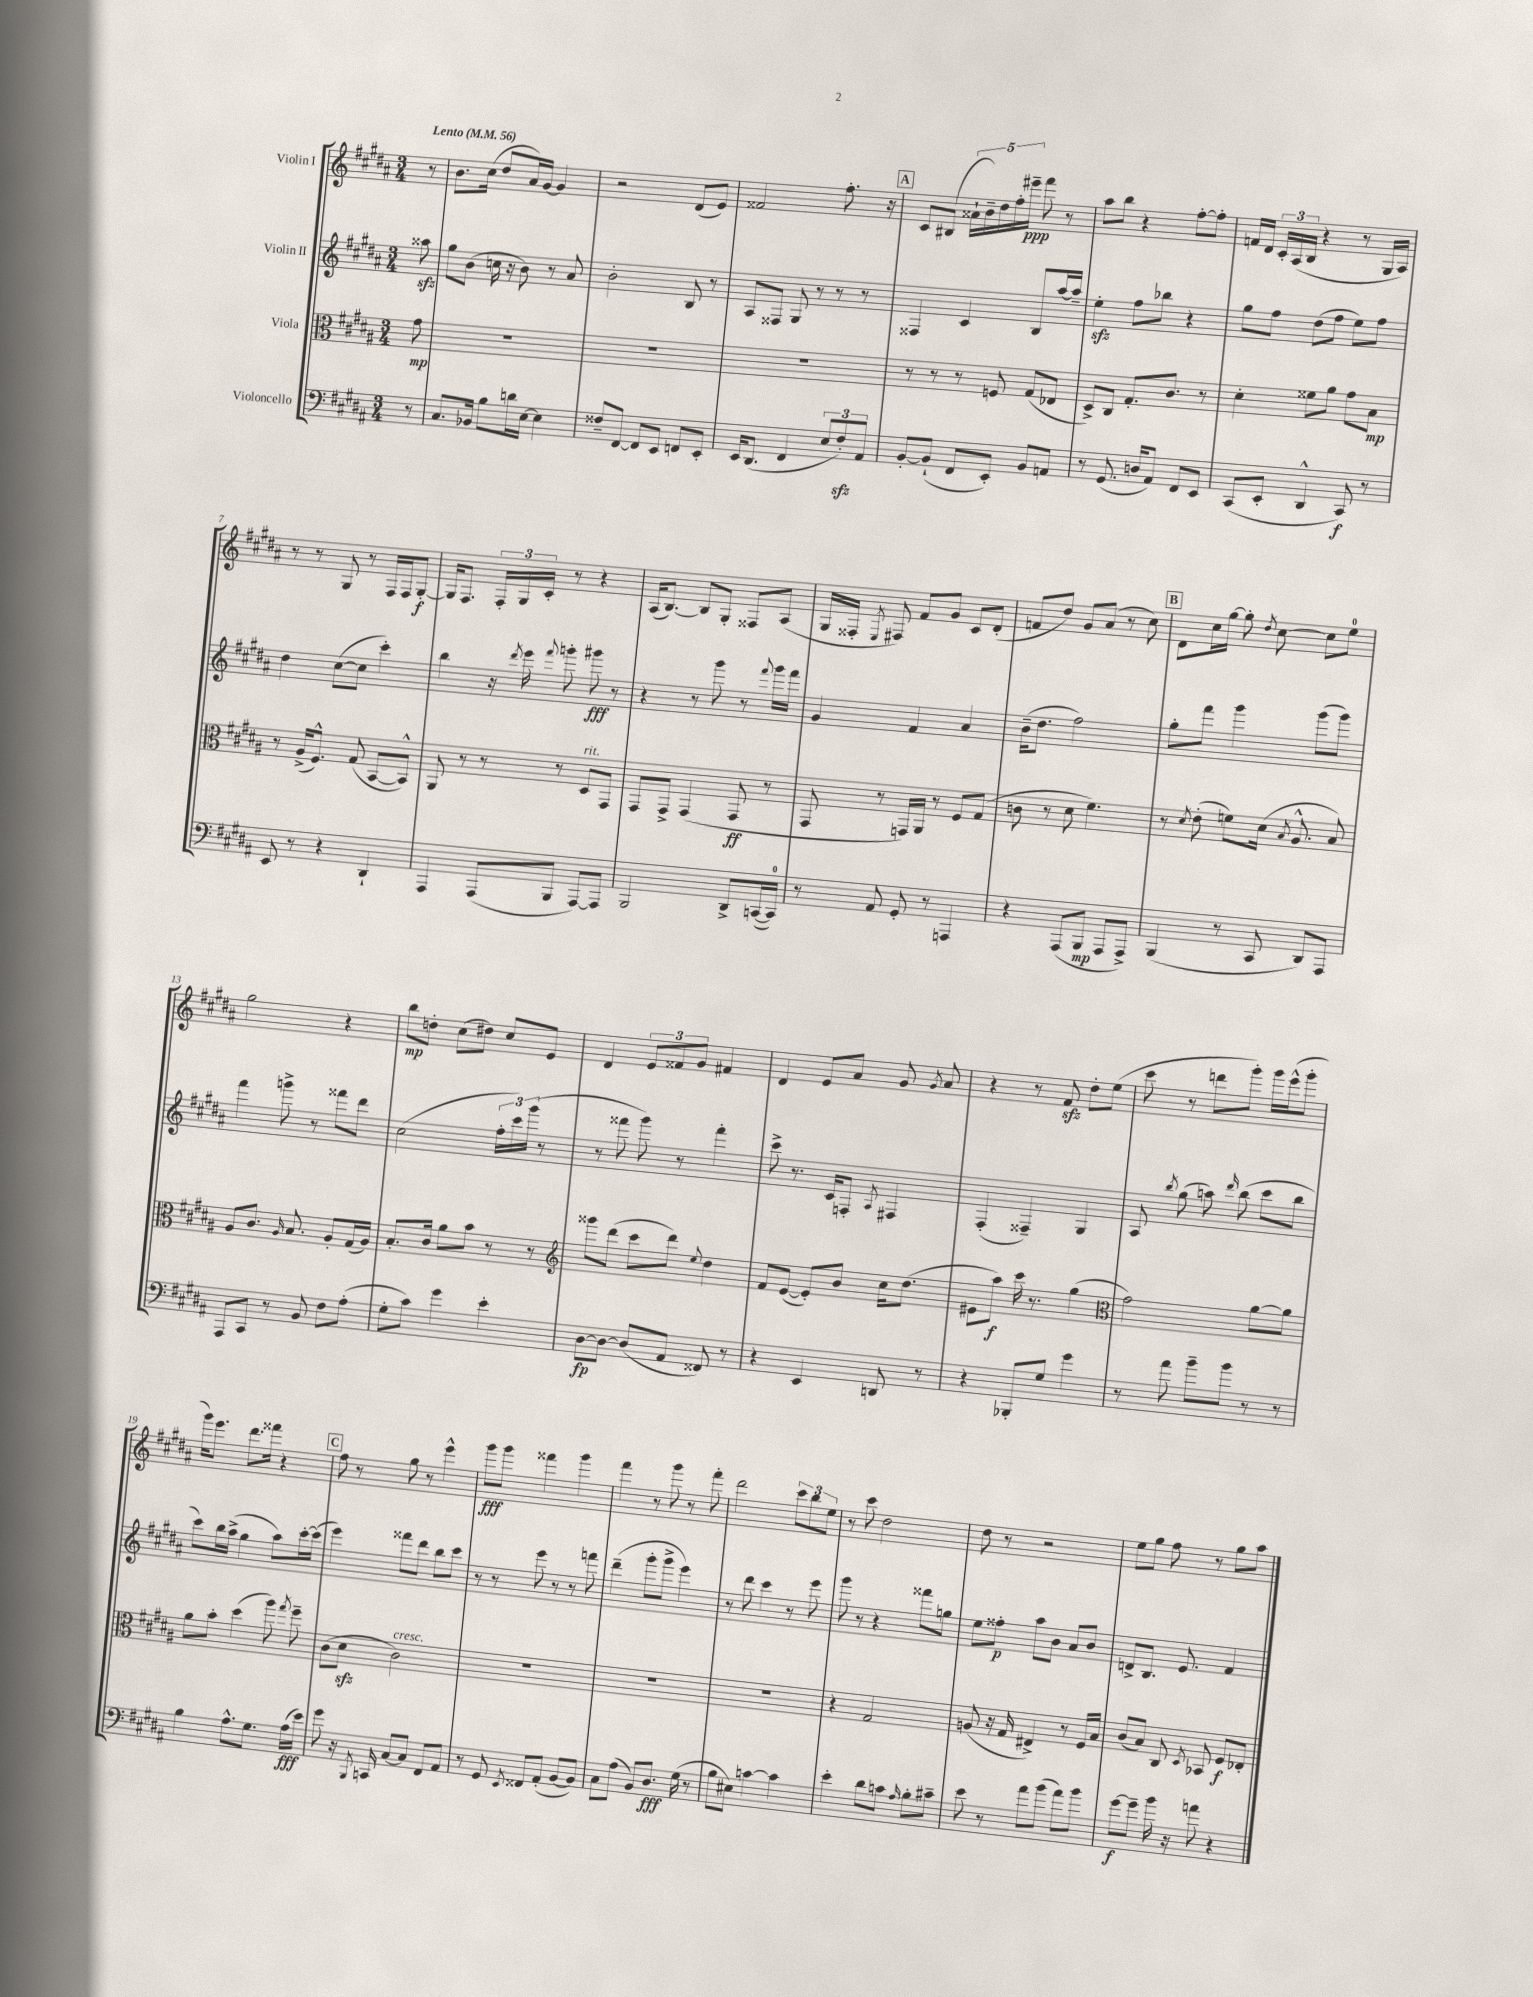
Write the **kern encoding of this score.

**kern	**kern	**kern	**kern
*staff4	*staff3	*staff2	*staff1
*clefF4	*clefC3	*clefG2	*clefG2
*k[f#c#g#d#a#]	*k[f#c#g#d#a#]	*k[f#c#g#d#a#]	*k[f#c#g#d#a#]
*M3/4	*M3/4	*M3/4	*M3/4
*MM56	*MM56	*MM56	*MM56
8r	8g#	8aa##	8r
=	=	=	=
8.C#	2.r	8gg#	8.b
.	.	(8b	.
16BB-	.	.	(16cc#
8B	.	16cc	8dd#
.	.	16r	.
16d	.	8b)	16a#)
[16E	.	.	[16g#
4E]	.	8r	4g#]
.	.	8a#	.
=	=	=	=
8F##~	2.r	2b'	2r
[8FF#	.	.	.
8FF#]	.	.	.
8EE	.	.	.
8FF	.	8B	(8d#
8EE'	.	8r	8e)
=	=	=	=
16EE	2.r	8A#	2f##
(8.DD#	.	.	.
.	.	8F##	.
4FF#	.	8G#	.
.	.	8r	.
12E	.	8r	8.ff#'
12F#')	.	.	.
.	.	8r	.
12AA#	.	.	.
.	.	.	16r
=	=	=	=
[8BB'	8r	4F##	8c#
(8BB`]	8r	.	(8B#
8FF#	8r	4c#	20a##`
.	.	.	20b~)
.	.	.	20dd#
8EE')	8F	.	.
.	.	.	20ff#'
.	.	.	20eee#~
8BB	(8G#	8B	8fff#
8AA	8E-	[16aa#	8r
.	.	16aa#~]	.
=	=	=	=
8r	8D#^)	4ee'	8aa#
(8.GG#	8C#	.	8bb
.	8.G#'	8ff#	4r
16D	.	.	.
8AA#)	.	8bb-	.
.	8.c#	.	.
8FF#	.	4r	[8ff#'
8EE	8r	.	8ff#']
=	=	=	=
(8CC#	4d#'	8gg#	16f
.	.	.	16d#
8EE'	.	8ff#	24c#'
.	.	.	(24A#
.	.	.	24B
4DD#^^	8f##	(8dd#	4r
.	8a#	8ff#	.
8CC#)	8g#	8ee)	8r
8r	8B	8ff#	16G#
.	.	.	16A#)
=	=	=	=
8EE	8r	4dd#	8r
8r	(16A#^	.	8r
.	8.F#^^)	.	.
4r	.	([8cc#	8G#
.	(8G#	8cc#]	8r
4DD#`	[8BB	4ccc#')	16F#
.	.	.	16F#
.	8BB^^])	.	[8G#'
=	=	=	=
4AAA#	8AA#	4bb	16G#]
.	.	.	8.F#
.	8r	.	.
(8AAA#	8r	16r	24F#'
.	.	.	24G#
.	.	8qddd#	.
.	.	16eee	.
.	.	.	24c#'
.	.	8qqfff#	.
8BBB	8r	8ggg'	8r
[8AAA#)	8D#	8ggg#	4r
8AAA#]	8GG#	8r	.
=	=	=	=
2BBB	8GG#	4r	(16A#
.	.	.	[8.B)
.	8GG#^	.	.
.	(4GG#	8r	8B]
.	.	8ggg#	8G#'
8DD#^	8GG#	8r	8F##
.	.	8qqfff#	.
([16CC	8r	16ggg#	(8A#
16CC])	.	16fff#	.
=	=	=	=
8r	8GG#	4g#	16G#
.	.	.	16F##'
.	.	.	8qE
8AA#	8r	.	8F#)
8GG#'	16GG)	4f#	8f#
.	16AA#	.	.
8r	8r	.	8g#
4AAA	8F#	4a#	8c#
.	(8G#	.	(8d#'
=	=	=	=
4r	8c	(16b~	8f
.	.	8.dd#	.
.	8r	.	8dd#)
(8AAA#	8d#	2ff#)	8g#
8BBB	4.f#)	.	(8a#
8AAA#	.	.	8r
8AAA#^)	.	.	8cc#)
=	=	=	=
(4BBB	8r	8gg#'	8d#
.	8qd#	.	.
.	(8e'	8fff#	16cc#
.	.	.	[16gg#
8r	8f)	4ggg#	8gg#']
.	.	.	8qdd#
8CC#	(16d#	.	[8cc#
.	8qB	.	.
.	8.A#^^	.	.
8DD#)	.	(8ggg#	8cc#]
8AAA#	8B)	8ggg#)	8ee
=	=	=	=
8AAA#	8A#	4fff#	2gg#
8CC#	8.c#	.	.
8r	.	8ggg^	.
.	16qqA#	.	.
.	8.B	.	.
8BB	.	8r	.
8F#	8A#'	8fff##	4r
(8A#'	(16G#	8ddd#	.
.	16A#)	.	.
=	=	=	=
8G#'	8.B'	(2cc#	8bb
8c#)	.	.	8dd'
.	16c#	.	.
4g#	8a#	.	(8cc#
.	8b	.	8dd#)
4e'	8r	24ff#'	8cc#
.	.	24ccc#)	.
.	.	(24ggg#	.
.	8r	8r	8e
=	=	=	=
*	*clefG2	*	*
[8D#	8ggg##	8r	4d#
8D#_	(8ddd#	8fff##	.
(8D#]	8ccc#	8ggg#)	12e
.	.	.	12f##
8AA#	8ddd#)	8r	.
.	.	.	12g#
.	8qqee	.	.
8FF##)	4dd#	4fff##'	4f#
8r	.	.	.
=	=	=	=
4r	8f#	8ccc#^	4d#
.	([8e	8.r	.
4EE	8e'])	.	8e
.	.	16c#	.
.	8b	8F'	8a#
.	.	8qA#	.
8DD	16cc#	4F#	8g#
.	(8.dd#	.	.
.	.	.	8qg#
8r	.	.	8a#
=	=	=	=
4r	8e#	(4F#'	4r
.	8aa#)	.	.
8BBB-'	16ccc#	4F##~)	8r
.	8.r	.	.
8G#	.	.	8f#
4g#	(4gg#	4G#	8dd#'
.	.	.	(8ee
=	=	=	=
*	*clefC3	*	*
8r	2g#)	8A#	8ccc#
.	.	8qbb	.
8a#	.	(8gg#	8r
8b~	.	8aa)	8ddd
.	.	16qqddd#	.
8b	.	(8bb	8ggg#')
8r	[8a#	8ccc#	16ggg#
.	.	.	(16eee^^
8r	8a#]	8bb	8ggg#'
=	=	=	=
4B	8a#	8ccc#)	16ggg#)
.	.	.	8.eee
.	8b'	16bb	.
.	.	(16aa#^	.
8.A#^^	(4dd#	4gg#	8.ddd#
8.G#	.	.	16fff##
.	8aa#)	8aa#)	4r
.	8qgg#	.	.
(16A#	8ff#~	[16ccc#'	.
16e)	.	(16ccc#]	.
=	=	=	=
8g#	(8c#	4eee)	8ff#
16r	8d#	.	8r
8qBBB	.	.	.
16CC	.	.	.
[8C#	2c#)	8fff##	8gg#
8C#]	.	8ddd#	8r
8FF#	.	8bb	4eee^^
8AA#	.	8ccc#	.
=	=	=	=
8r	2.r	8r	8ggg#
8GG#	.	8r	8ggg#
8qEE	.	.	.
8FF##	.	8eee	4fff##
(8AA#'	.	8r	.
[8BB	.	8r	4ggg#
8BB])	.	8fff	.
=	=	=	=
8C#	2.r	(4ddd#~	4fff#
(8A#	.	.	.
8BB)	.	8ggg#'	8r
8.D#	.	8ggg#^	8ggg#
.	.	4eee)	8r
(16G#	.	.	.
8r	.	.	8fff#'
=	=	=	=
8B	2.r	8r	2ddd#
8E#)	.	8ddd#	.
[4c	.	4ccc#	.
4c]	.	8r	12ccc#
.	.	.	12bb
.	.	8eee	.
.	.	.	12ee
=	=	=	=
4e'	4r	8ggg#	8r
.	.	8r	8ccc#
8d#	2G#	4r	2dd#
8c	.	.	.
16qqA#	.	.	.
8B'	.	8fff##	.
8c#~	.	8gg	.
=	=	=	=
8e	(8A	8ee	8dd#
8r	16r	8ff##'	8r
.	16G#	.	.
8a#	4E#^)	8aa#	2r
(8b	.	8b	.
8a#)	8r	8a#	.
8b	16F#	8b	.
.	16B	.	.
=	=	=	=
[8g#	(8c#	8d^	8ee
8g#~]	8B)	8.B	8gg#
16b	8C#	.	8ff#
16r	.	8.e	.
.	8qD#	.	.
8a	8BB-	.	8r
4r	8F#	4f#	8gg#
.	8E-'	.	8aa#
==	==	==	==
*-	*-	*-	*-
